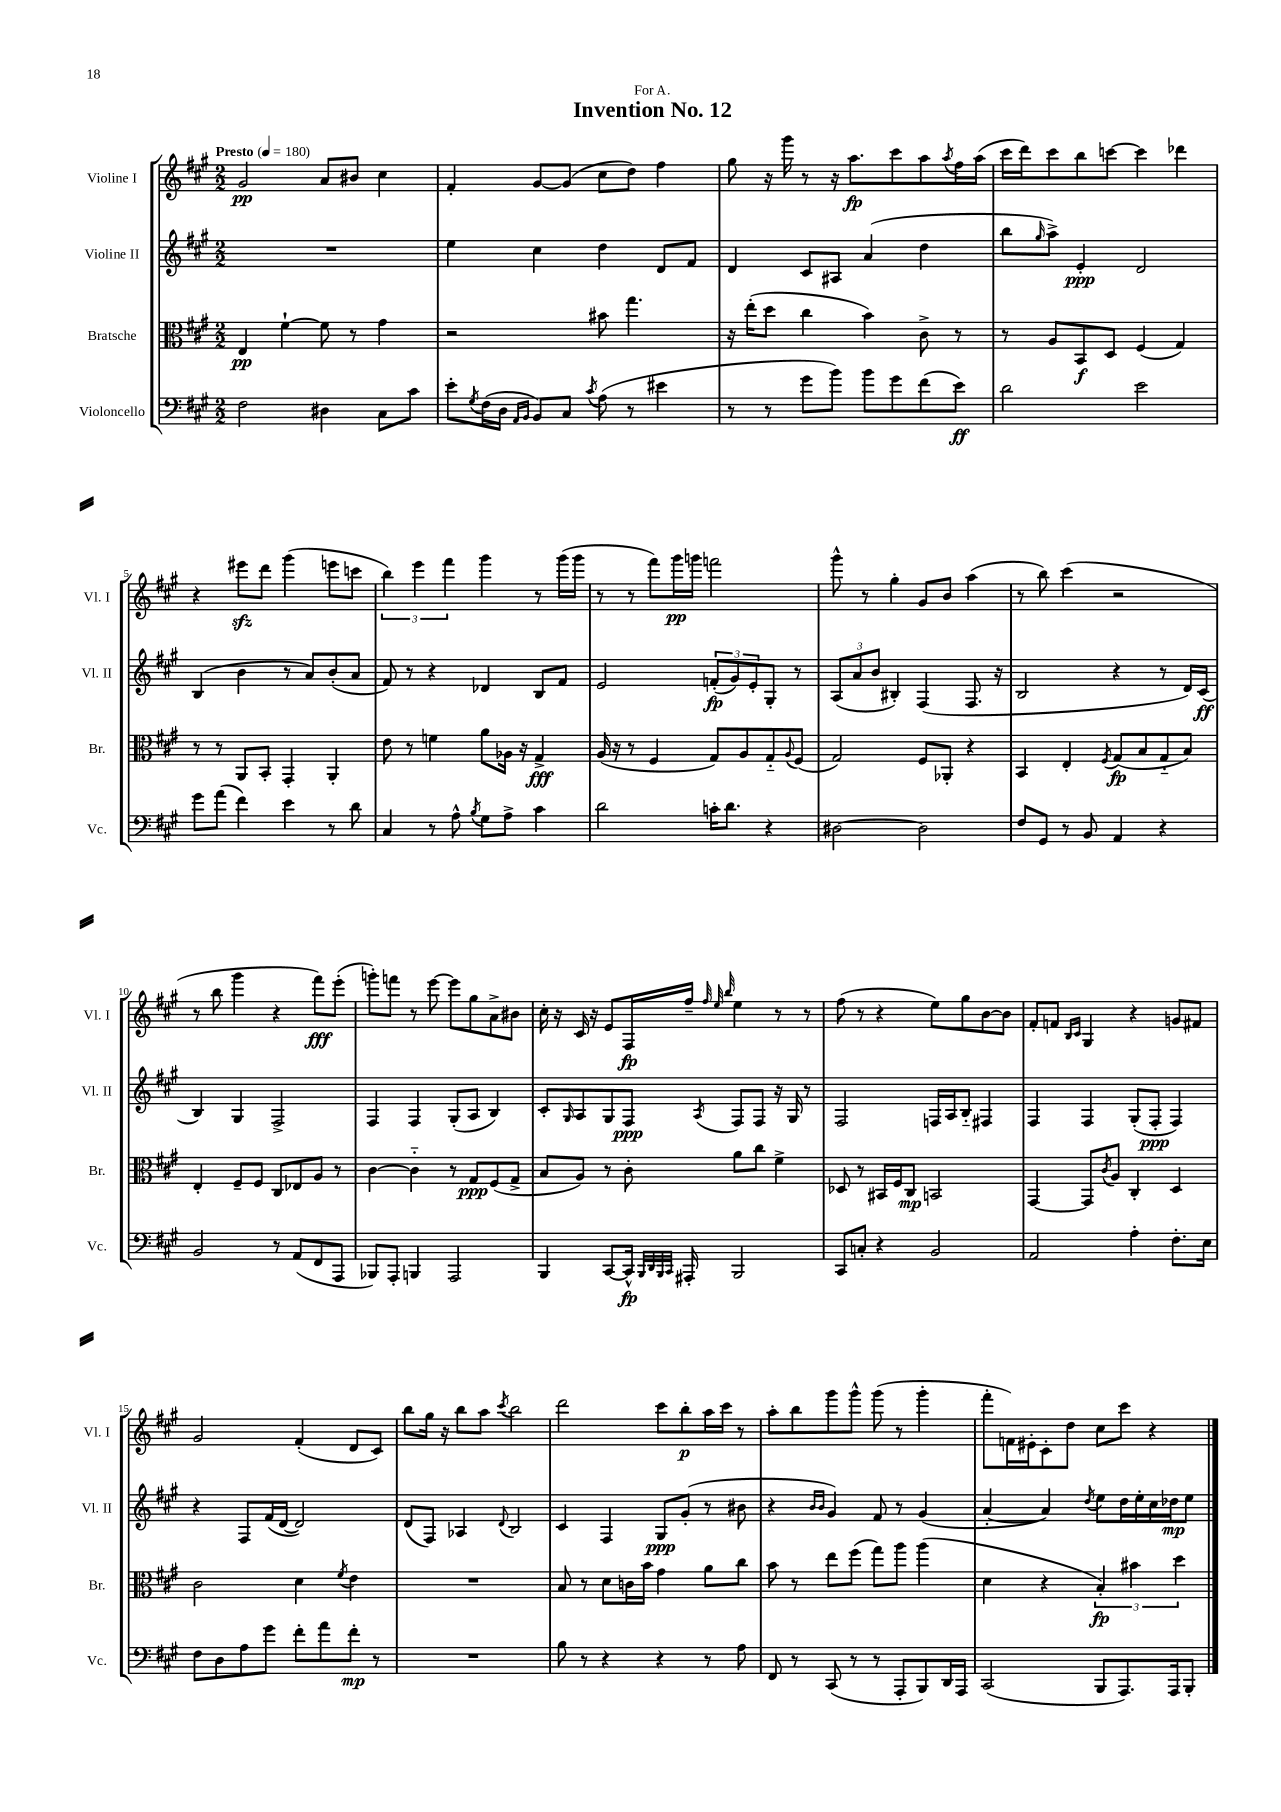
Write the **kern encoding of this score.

**kern	**kern	**kern	**kern
*staff4	*staff3	*staff2	*staff1
*clefF4	*clefC3	*clefG2	*clefG2
*k[f#c#g#]	*k[f#c#g#]	*k[f#c#g#]	*k[f#c#g#]
*M2/2	*M2/2	*M2/2	*M2/2
*MM180	*MM180	*MM180	*MM180
2F#	4E	1r	2g#
.	[4f#`	.	.
4D#	8f#]	.	8a
.	8r	.	8b#
8C#	4g#	.	4cc#
8c#	.	.	.
=	=	=	=
8e'	2r	4ee	4f#'
8qG#	.	.	.
(16F#	.	.	.
16D	.	.	.
16qqAA	.	.	.
16qqBB	.	.	.
8BB)	.	4cc#	[8g#
8C#	.	.	(8g#]
8qc#	.	.	.
(8A	8b#	4dd	8cc#
8r	4.gg#	.	8dd)
4e#	.	8d	4ff#
.	.	8f#	.
=	=	=	=
8r	16r	4d	8gg#
.	(16ee'	.	.
8r	8dd	.	16r
.	.	.	16ggg#
8g#	4cc#	8c#	8r
8b)	.	8A#	16r
.	.	.	8.aa
8b	4b)	(4a	.
8g#	.	.	8ccc#
(8f#	8c#^	4dd	8aa
.	.	.	8qaa
8e)	8r	.	16ff#
.	.	.	(16aa
=	=	=	=
2d	8r	8bb	16ccc#
.	.	.	16ddd)
.	.	16qqgg#	.
.	8A	8aa^)	8ccc#
.	8BB	4e'	8bb
.	8D	.	[8ccc
2e	(4F#	2d	4ccc]
.	4G#)	.	4ddd-
=	=	=	=
8g#	8r	(4B	4r
(8a	8r	.	.
4f#)	8AA	4b	8eee#
.	8BB'	.	8ddd
4e	4GG#'	8r	(4ggg#
.	.	8a)	.
8r	4AA'	(8b'	8eee
8d	.	8a	8ccc
=	=	=	=
4C#	8e	8f#)	6bb)
.	8r	8r	.
.	.	.	6eee
8r	4f	4r	.
.	.	.	6fff#
8A^^	.	.	.
8qB	.	.	.
8G#	8a	4d-	4ggg#
8A^	16A-	.	.
.	16r	.	.
4c#	4G#^	8B	8r
.	.	8f#	(16ggg#
.	.	.	16ggg#
=	=	=	=
2d	(16A	2e	8r
.	16r	.	.
.	8r	.	8r
.	4F#	.	8fff#)
.	.	.	16ggg#
.	.	.	16ggg
16c'	8G#)	(12f'	2fff
8.d	.	.	.
.	.	12g#)	.
.	8A	.	.
.	.	12e'	.
4r	8G#'~	8G#'	.
.	8qqA	.	.
.	(8F#	8r	.
=	=	=	=
[2D#	2G#)	(12A	8ggg#^^
.	.	12a	.
.	.	.	8r
.	.	12b	.
.	.	4B#')	4gg#'
2D#]	8F#	(4F#	8g#
.	8AA-'	.	8b
.	4r	8.F#	(4aa
.	.	16r	.
=	=	=	=
8F#	4BB	2B	8r
8GG#	.	.	8bb)
8r	4E'	.	(4ccc#
8BB	.	.	.
.	8qF#	.	.
4AA	(8G#	4r	2r
.	8B	.	.
4r	8G#'~	8r	.
.	8B)	16d)	.
.	.	(16c#	.
=	=	=	=
2BB	4E'	4B)	8r
.	.	.	8bb
.	8F#~	4G#	4ggg#
.	8F#	.	.
8r	8C#	2F#^	4r
(8AA	8E-	.	.
8FF#	8A	.	8fff#)
8AAA	8r	.	(8eee'
=	=	=	=
8BBB-)	[4c#	4F#	8ggg')
8AAA'	.	.	8fff
4BBB	4c#'~]	4F#	8r
.	.	.	[8eee
2AAA	8r	(8G#'	8eee]
.	8G#	8A	8gg#
.	(8F#	4B)	8a^
.	8G#^	.	8b#
=	=	=	=
4BBB	8B	8c#'	16cc#'
.	.	.	16r
.	.	16qqG#	.
.	8A)	8A	16c#
.	.	.	16r
[8CC#	8r	8G#	8e
16CC#^^]	8c#'	8F#	16F#
32qqBBB	.	.	.
32qqDD	.	.	.
32qqBBB	.	.	.
32qqCC#	.	.	.
16AAA#'	.	.	16ff#~
.	.	.	32qqff#
.	.	.	32qqee
.	.	8qA	32qqbb
2BBB	8a	8F#	4ee
.	8cc#	8F#	.
.	4f#^	16r	8r
.	.	16G#	.
.	.	8r	8r
=	=	=	=
8CC#	8D-	2F#	(8ff#
8C'	8r	.	8r
4r	16BB#	.	4r
.	16F#	.	.
.	8C#	.	.
2BB	2BB	16F	8ee)
.	.	16A	.
.	.	8B'~	8gg#
.	.	4F#	[8b
.	.	.	8b]
=	=	=	=
2AA	[4GG#	4F#	8f#'
.	.	.	8f
.	.	.	16qqB
.	.	.	16qqc#
.	8GG#]	4F#	4G#
.	8qc#	.	.
.	8A	.	.
4A'	4C#'	(8G#'	4r
.	.	8F#'	.
8.F#'	4D	4F#)	8g
.	.	.	8f#
16E	.	.	.
=	=	=	=
8F#	2c#	4r	2g#
8D	.	.	.
8A	.	8F#	.
8g#	.	(16f#	.
.	.	[16d	.
8f#'	4d	2d])	(4f#'
8a	.	.	.
.	8qf#	.	.
8f#'	4e	.	8d
8r	.	.	8c#)
=	=	=	=
1r	1r	(8d	8bb
.	.	8F#)	16gg#
.	.	.	16r
.	.	4A-	8bb
.	.	.	8aa
.	.	8qqd	8qccc#
.	.	2B	2bb
=	=	=	=
8B	8B	4c#	2ddd
8r	8r	.	.
4r	8d	4F#	.
.	16c	.	.
.	16b	.	.
4r	4g#	8G#	8ccc#
.	.	(8g#'	8bb'
8r	8a	8r	16aa
.	.	.	16ccc#
8A	8cc#	8b#	8r
=	=	=	=
8FF#	8b	4r	8aa'
8r	8r	.	8bb
.	.	16qqb	.
.	.	16qqb	.
(8CC#	8ee	4g#)	8ggg#
8r	(8ff#	.	8ggg#^^
8r	8gg#)	8f#	(8ggg#
8AAA'	8aa	8r	8r
8BBB)	(4aa	(4g#	4ggg#'
16DD	.	.	.
16AAA	.	.	.
=	=	=	=
(2CC#	4d	[4a'	8fff#'
.	.	.	16f)
.	.	.	16e#'
.	4r	4a])	8c#'
.	.	.	8dd
.	.	8qdd	.
8BBB	6B')	8ee	8cc#
8.AAA)	.	16dd	8ccc#
.	6b#	.	.
.	.	16ee'	.
.	.	16cc#	4r
16AAA	.	16dd-	.
.	6dd	.	.
8BBB'	.	8ee	.
==	==	==	==
*-	*-	*-	*-
